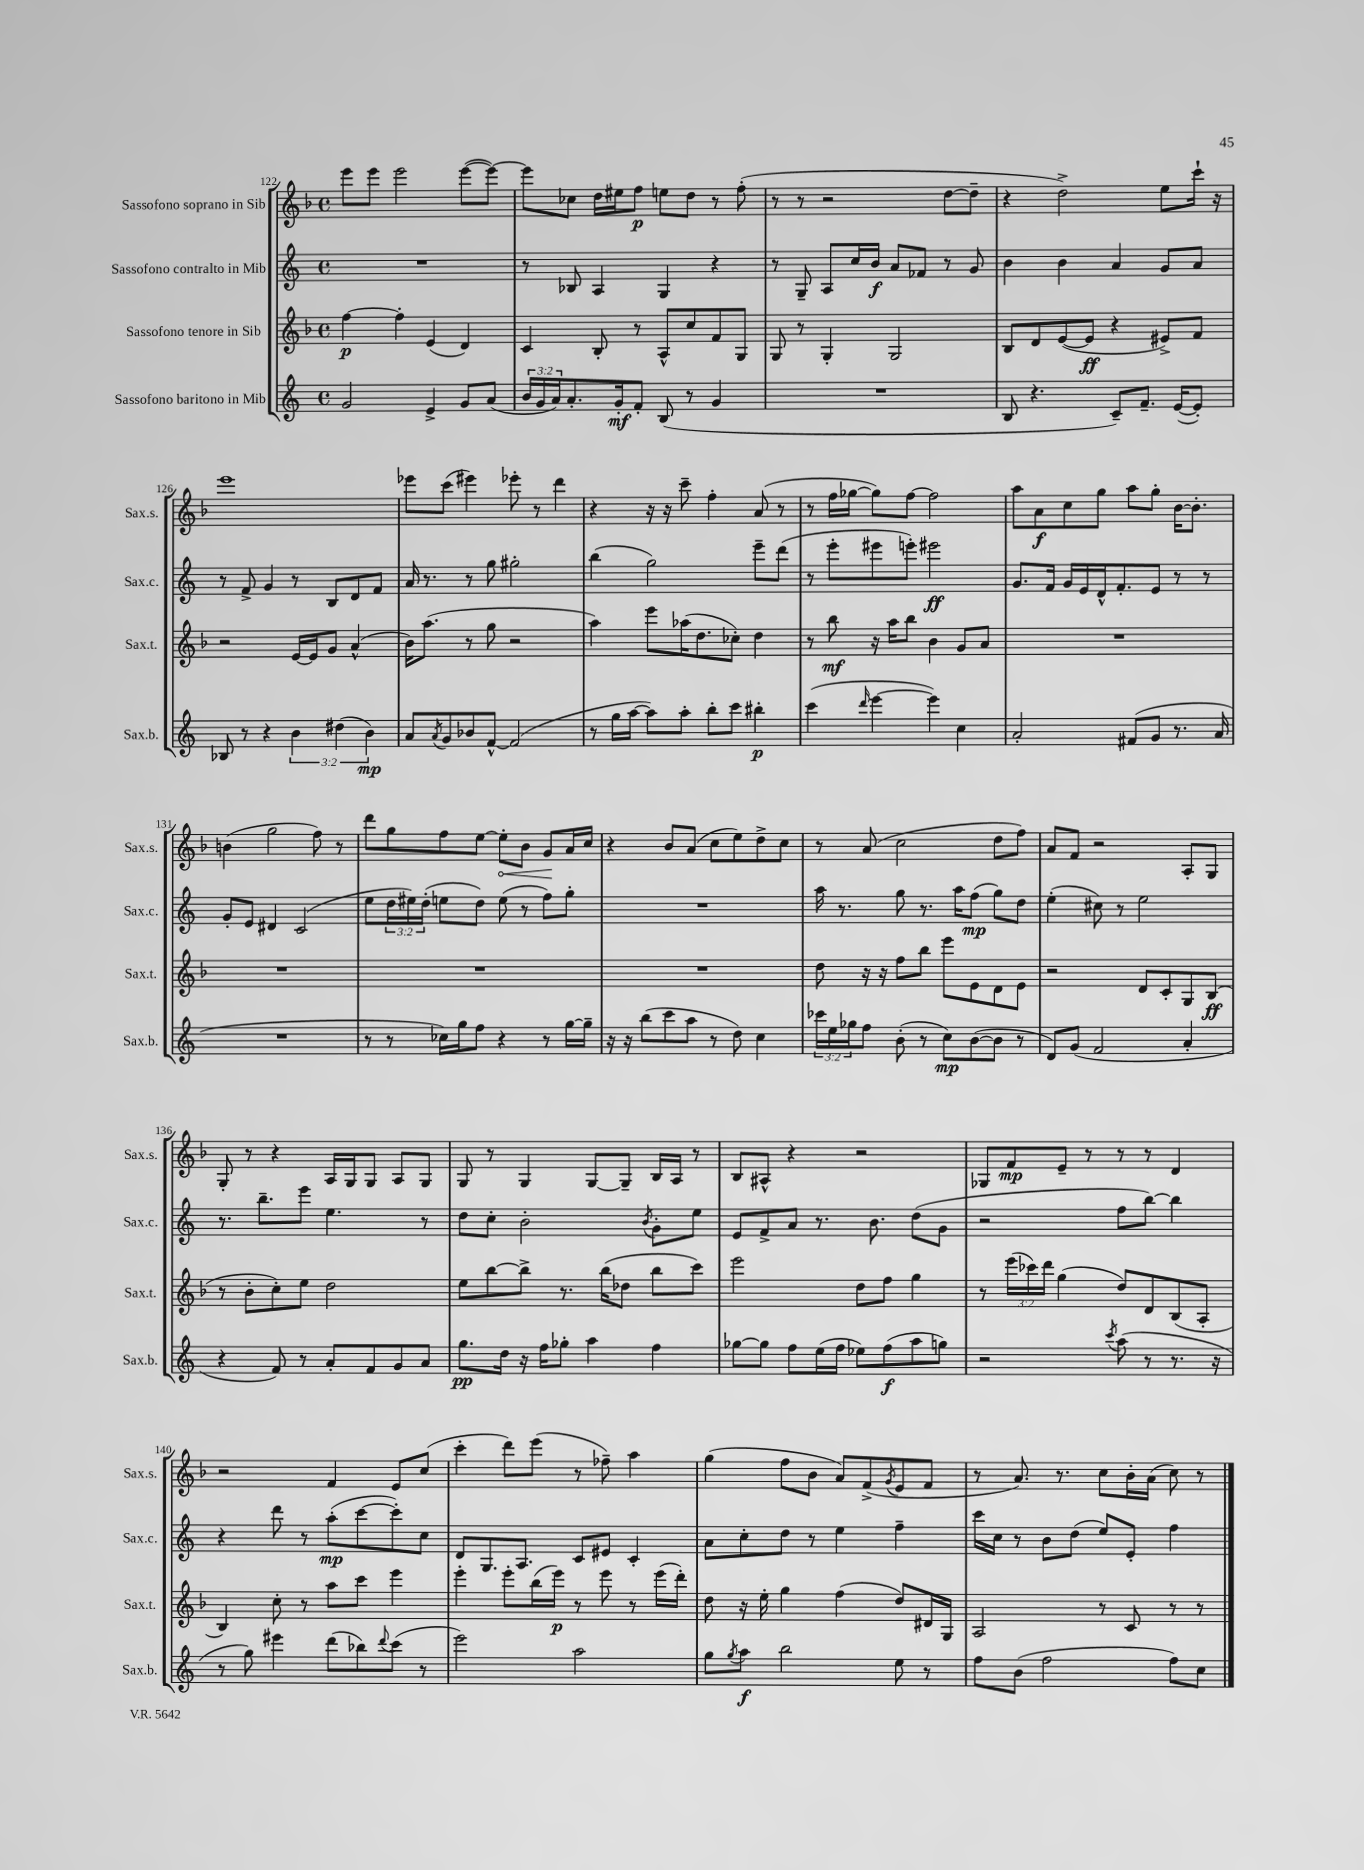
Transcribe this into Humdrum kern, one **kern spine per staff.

**kern	**kern	**kern	**kern
*staff4	*staff3	*staff2	*staff1
*clefG2	*clefG2	*clefG2	*clefG2
*k[]	*k[b-]	*k[]	*k[b-]
*M4/4	*M4/4	*M4/4	*M4/4
*met(c)	*met(c)	*met(c)	*met(c)
2g	[4ff	1r	8eee
.	.	.	8eee
.	4ff']	.	2eee
4e^	(4e	.	.
8g	4d)	.	([8eee
(8a	.	.	8eee_)
=	=	=	=
24b	4c	8r	8eee]
24g	.	.	.
24a)	.	.	.
8.a'	.	8B-	8cc-
.	8B-'	4A	16dd
16g'	.	.	16ee#
8f'	8r	.	8ff
(8B	8A^^	4G	8ee
8r	8cc	.	8dd
4g	8f	4r	8r
.	8G	.	(8ff'
=	=	=	=
1r	8G	8r	8r
.	8r	8G~	8r
.	4G'	8A	2r
.	.	16cc	.
.	.	16b	.
.	2G	8a	.
.	.	8f-	.
.	.	8r	[8dd
.	.	8g	8dd~]
=	=	=	=
8B	8B-	4b	4r
4.r	8d	.	.
.	([8e	4b	2dd^)
.	8e]	.	.
8c~)	4r	4a	.
8.f~	.	.	.
.	8e#^)	8g	8ee
([16e	.	.	.
8e'])	8f	8a	16ccc`
.	.	.	16r
=	=	=	=
8B-	2r	8r	1eee
8r	.	8f^	.
4r	.	4g	.
6b	[16e	8r	.
.	16e]	.	.
.	8g	8B	.
(6dd#	.	.	.
.	(4a^^	8d	.
6b)	.	.	.
.	.	8f	.
=	=	=	=
8a	16b-)	16a	8eee-
.	(8.aa	8.r	.
8qa	.	.	.
8g	.	.	(8ccc
8b-	8r	8r	4eee#)
[8f^^	8gg	8gg	.
(2f]	2r	2gg#'	8eee-'
.	.	.	8r
.	.	.	4ddd
=	=	=	=
8r	4aa)	(4bb	4r
16gg	.	.	.
[16aa	.	.	.
8aa])	8eee	2gg)	16r
.	.	.	16r
8aa'	(16aa-	.	8ccc~
.	8.dd	.	.
8bb'	.	.	4ff'
8ccc	8cc-')	.	.
4bb#'	4dd	8eee~	(8a
.	.	(8ddd	8r
=	=	=	=
(4ccc	8r	8r	8r
.	8bb-	8eee'	16ff
.	.	.	[16gg-
16qqddd	.	.	.
[4eee	16r	8eee#	8gg-])
.	16aa	.	.
.	8bb-	8eee')	[8ff
4eee])	4b-	2eee#	2ff]
4cc	8g	.	.
.	8a	.	.
=	=	=	=
2a'	1r	8.g	8aa
.	.	.	8a
.	.	16f	.
.	.	16g	8cc
.	.	16e	.
.	.	16d^^	8gg
.	.	8.f'	.
(8f#	.	.	8aa
8g	.	8e	8gg'
8.r	.	8r	[16b-
.	.	.	8.b-']
.	.	8r	.
16a	.	.	.
=	=	=	=
1r	1r	8g'	(4b
.	.	8e	.
.	.	4d#	2gg
.	.	(2c	.
.	.	.	8ff)
.	.	.	8r
=	=	=	=
8r	1r	8ee	8ddd
8r	.	24dd	8gg
.	.	24ee#)	.
.	.	(24dd'	.
16cc-)	.	8ee	8ff
16gg	.	.	.
8ff	.	8dd)	[8ee
4r	.	(8ee	8ee']
.	.	8r	8b-
8r	.	8ff)	8g
[16gg	.	8gg'	16a
16gg~]	.	.	16cc
=	=	=	=
16r	1r	1r	4r
16r	.	.	.
(8bb	.	.	.
8ccc	.	.	8b-
8aa	.	.	(8a
8r	.	.	8cc
8dd)	.	.	8ee)
4cc	.	.	8dd^
.	.	.	8cc
=	=	=	=
24ccc-	8dd	16aa	8r
24ee	.	.	.
.	.	8.r	.
24gg-	.	.	.
8ff	16r	.	(8a
.	16r	.	.
(8b'	8ff	8gg	2cc
8r	8bb-	8.r	.
8cc)	8eee	.	.
.	.	16aa	.
([8b	8e	(8ff	.
8b]	8d	8gg)	8dd
8r	8e	8dd	8ff)
=	=	=	=
8d)	2r	(4ee'	8a
(8g	.	.	8f
2f	.	8cc#)	2r
.	.	8r	.
.	8d	2ee	.
.	8c'	.	.
4a'	8G	.	8A'
.	(8B-	.	8G
=	=	=	=
4r	8r	8.r	8G'
.	8b-'	.	8r
.	.	8.bb~	.
8f)	8cc')	.	4r
8r	8ee	8eee	.
8a'	2dd	4.ee	16A
.	.	.	16G
8f	.	.	8G
8g	.	.	8A
8a	.	8r	8G
=	=	=	=
8.gg	8ee	8dd	8G
.	[8bb-	8cc'	8r
16dd	.	.	.
16r	8bb-^]	2b'	4G
16ff	.	.	.
8gg-'	8.r	.	.
4aa	.	.	[8G
.	(16bb-	.	.
.	8dd-	.	8G~]
.	.	8qb	.
4ff	8bb-	8g'	16B-
.	.	.	16A
.	8ccc)	8ee	8r
=	=	=	=
[8gg-	2eee	8e	8B-
8gg-]	.	8f^	8A#^^
8ff	.	8a	4r
(16ee	.	8.r	.
16ff	.	.	.
8ee-)	8dd	.	2r
.	.	8.b	.
(8ff	8ff	.	.
8aa	4gg	(8dd	.
8gg)	.	8g	.
=	=	=	=
2r	8r	2r	8G-
.	(24eee	.	8f
.	24ccc-)	.	.
.	24ddd	.	.
.	(4gg	.	8e~
.	.	.	8r
8qccc	.	.	.
(8aa	8dd)	8ff	8r
8r	8d	[8bb)	8r
8.r	(8B-	4bb]	4d
.	8A'	.	.
16r	.	.	.
=	=	=	=
8r	4B-)	4r	2r
8gg)	.	.	.
4eee#	8cc'	8ddd	.
.	8r	8r	.
(8ddd	8aa	(8aa'	4f
8bb-)	8ccc	[8ccc	.
8qqddd	.	.	.
(8ccc	4eee	8ccc'])	8e
8r	.	8cc	(8cc
=	=	=	=
2eee)	4eee'	8d	4ccc'
.	.	8.G	.
.	8eee'	.	8ddd)
.	.	8.A	.
.	(16bb-	.	(8eee
.	16eee)	.	.
2aa	8r	8c	8r
.	8eee	8e#	8ff-~)
.	8r	4c'	4aa
.	(16eee	.	.
.	16ddd')	.	.
=	=	=	=
8gg	8dd	8a	(4gg
8qgg	.	.	.
8aa	16r	8cc'	.
.	16ee'	.	.
2bb	4gg	8dd	8ff
.	.	8r	8b-
.	(4ff	4ee	8a)
.	.	.	(8f^
.	.	.	8qg
8ee	8dd)	4ff~	8e
8r	16d#	.	8f
.	16G	.	.
=	=	=	=
8ff	2A	16ccc	8r
.	.	16cc	.
(8b	.	8r	8.a)
2ff	.	8b	.
.	.	.	8.r
.	.	(8dd	.
.	8r	8ee)	8cc
.	8c	8e'	16b-'
.	.	.	(16a
8ff)	8r	4ff	8cc)
8cc	8r	.	8r
==	==	==	==
*-	*-	*-	*-
